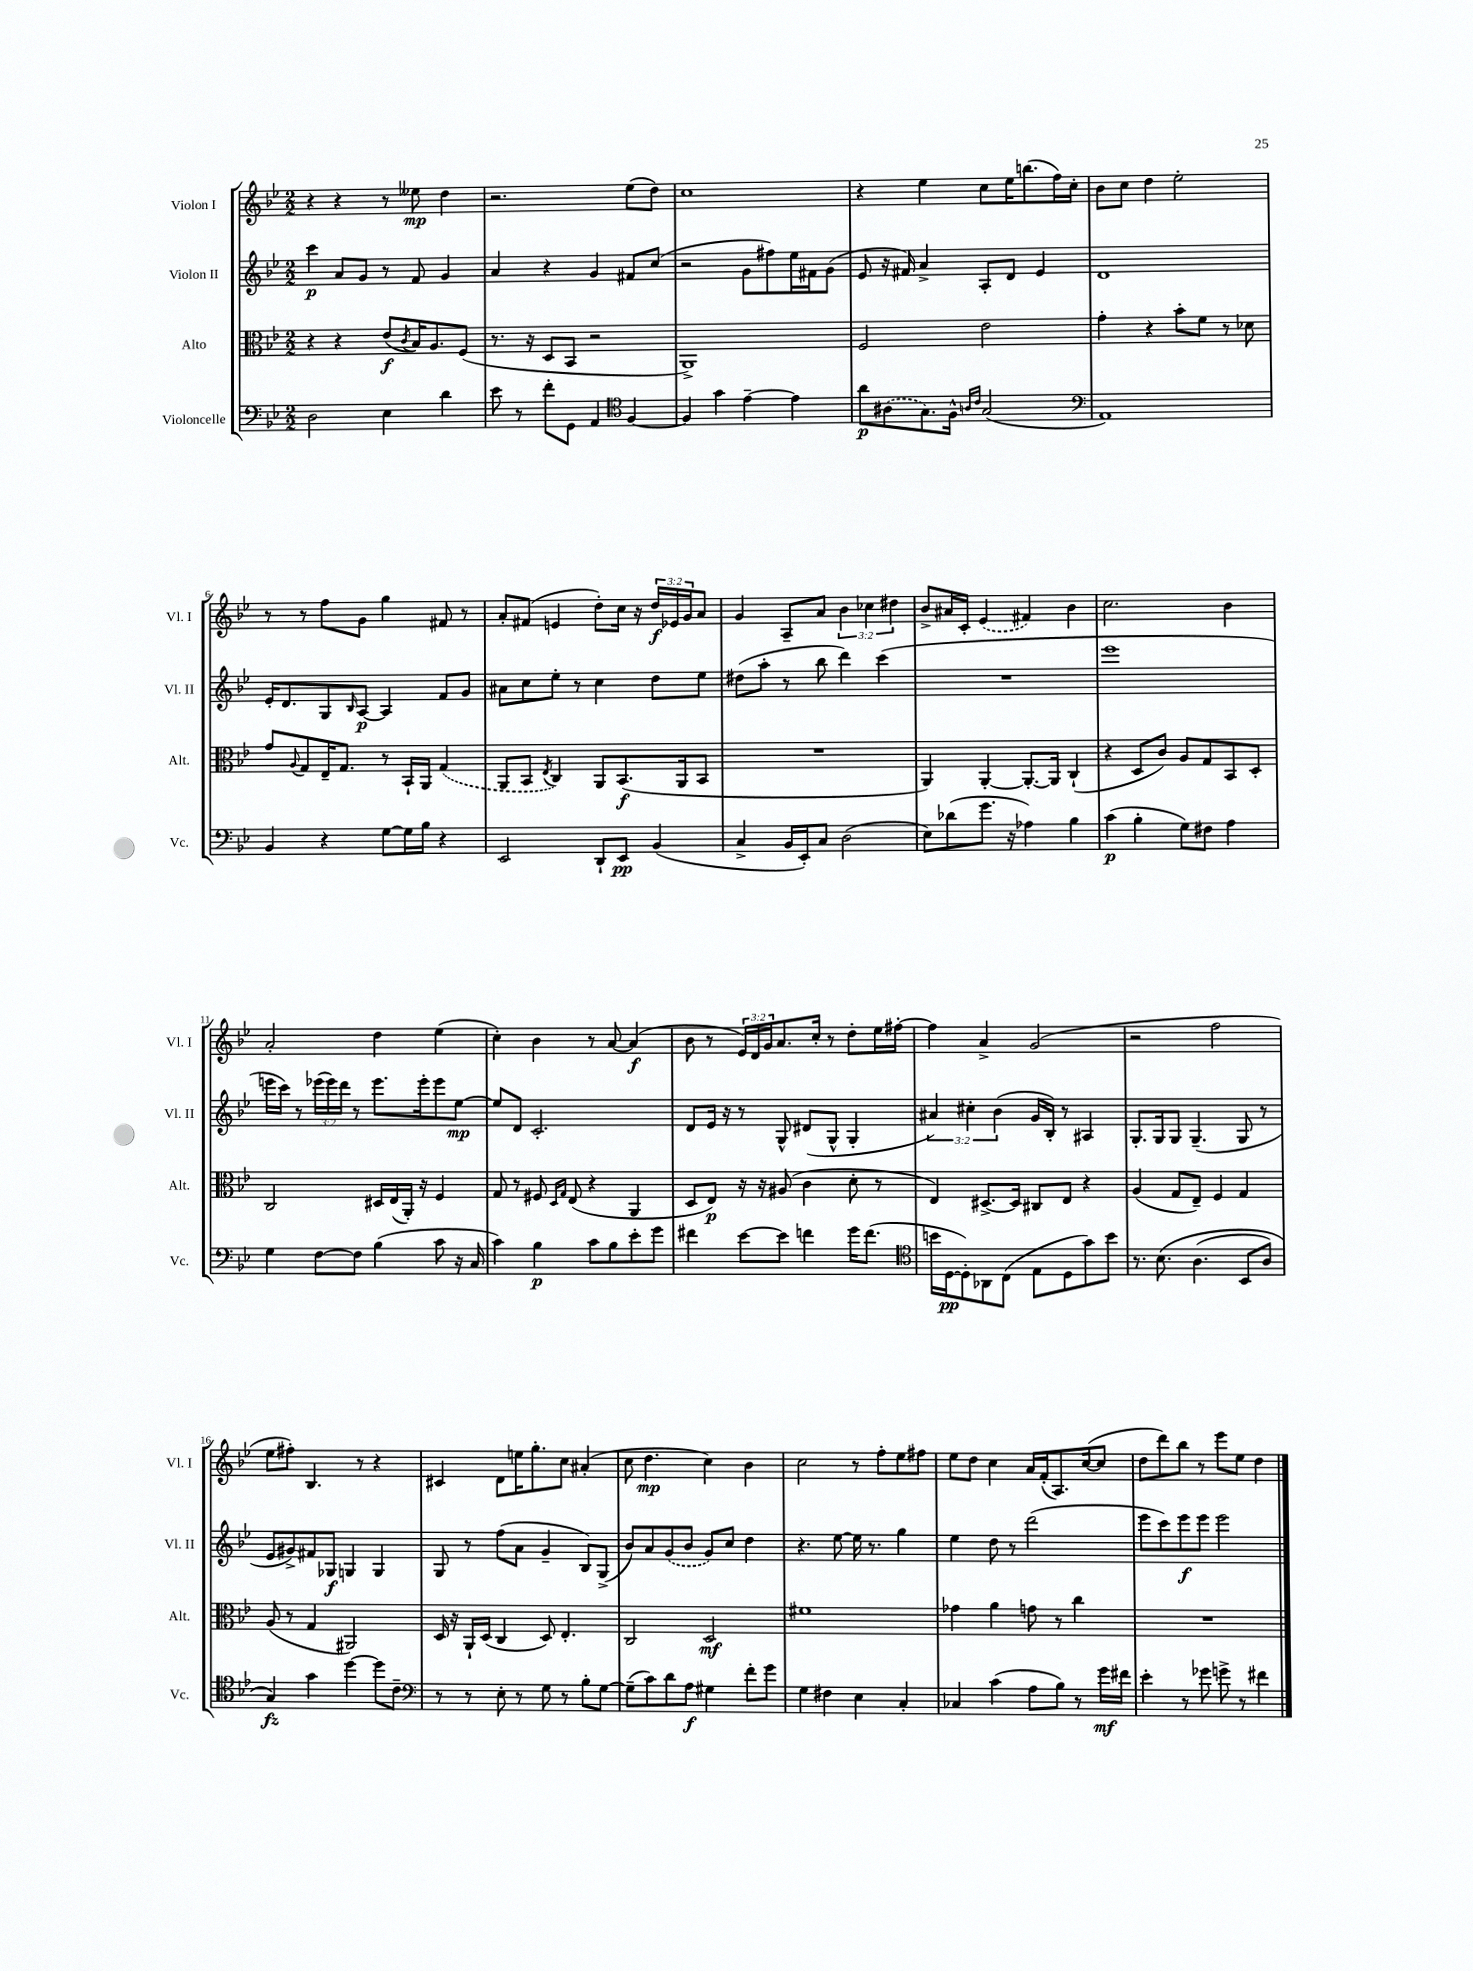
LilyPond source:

<<
\new StaffGroup <<
\new Staff = "s0" \with { instrumentName = "Violon I" shortInstrumentName = "Vl. I" } {
    \clef treble \key bes \major \numericTimeSignature \time 2/2 \override Staff.TupletNumber.text = #tuplet-number::calc-fraction-text
    r4 r4 r8 eeses''8\mp d''4 |
    r2. ees''8( d''8) |
    c''1 |
    r4 ees''4 c''8 ees''16 b''8.( f''16) c''16-. |
    bes'8 c''8 d''4 ees''2-. |
    r8 r8 f''8 g'8 g''4 fis'8 r8 |
    a'8-. fis'8( e'4 d''8-.) c''16 r16 \tuplet 3/2 { d''16\f ees'16 g'16 } a'8 |
    g'4 a8-- a'8 \tuplet 3/2 { bes'4 ces''4 dis''4 } |
    bes'8-> ais'16 c'16-. \once \slurDashed ees'4( fis'4) bes'4 |
    c''2. bes'4 |
    a'2-. d''4 ees''4( |
    c''4-.) bes'4 r8 a'8~ a'4\f( |
    bes'8 r8 \tuplet 3/2 { ees'16) d'16 g'16 } a'8. c''16-. r8 d''8-. ees''16 fis''16~-. |
    fis''4 a'4-> g'2( |
    r2 f''2 |
    ees''8 fis''8-.) bes4. r8 r4 |
    cis'4 d'8 e''16 g''8.-. c''8 ais'4-.( |
    c''8 d''4.\mp c''4) bes'4 |
    c''2 r8 f''8-. ees''8 fis''8 |
    ees''8 d''8 c''4 a'16 f'16-.( a8.) c''16~( c''8 |
    d''8 d'''8) bes''8 r8 ees'''8 ees''8 d''4 \bar "|." |
}
\new Staff = "s1" \with { instrumentName = "Violon II" shortInstrumentName = "Vl. II" } {
    \clef treble \key bes \major \numericTimeSignature \time 2/2 \override Staff.TupletNumber.text = #tuplet-number::calc-fraction-text
    c'''4\p a'8 g'8 r8 f'8 g'4 |
    a'4 r4 g'4 fis'8 c''8( |
    r2 g'8 fis''8) ees''16 fis'16 g'8( |
    ees'8 r16 fis'16) a'4-> a8-. d'8 ees'4 |
    d'1 |
    ees'16-. d'8. g8 \grace { bes16 } a8~\p a4 f'8 g'8 |
    ais'8 c''8 ees''8-. r8 c''4 d''8 ees''8 |
    dis''8( a''8-. r8 bes''8 d'''4) c'''4( |
    R1 |
    ees'''1 |
    e'''16 c'''16) r8 \tuplet 3/2 { ees'''16( ees'''16) d'''16 } r8 ees'''8. ees'''16-. ees'''8 ees''8~\mp |
    ees''8 d'8 c'2.-. |
    d'8 ees'16 r16 r8 g8-^ dis'8( g8-^ g4-. |
    \tuplet 3/2 { ais'4) cis''4-. bes'4( } g'16 bes16-.) r8 ais4 |
    g8.-. g16 g8 g4.--( g8 r8 |
    ees'8 gis'8->) fis'8 ges8\f g4 g4 |
    g8 r8 f''8( a'8 g'4-- bes8) g8->( |
    bes'8) a'8 \once \slurDashed g'8( bes'8 g'8) c''8 d''4 |
    r4. ees''8~ ees''16 r8. g''4 |
    ees''4 d''8 r8 d'''2( |
    ees'''8 c'''8) ees'''8\f ees'''8 ees'''2 \bar "|." |
}
\new Staff = "s2" \with { instrumentName = "Alto" shortInstrumentName = "Alt." } {
    \clef alto \key bes \major \numericTimeSignature \time 2/2
    r4 r4 ees'8\f( \acciaccatura { c'8 } bes16) a8. f8( |
    r8. r16 d8 bes,8 r2 |
    a,1->) |
    f2 ees'2 |
    g'4-. r4 bes'8-. f'8 r8 des'8 |
    g'8 \appoggiatura { a8 } g8 ees16-- g8. r8 bes,16-! a,16 \once \slurDashed g4( |
    a,8 bes,8 \acciaccatura { ees8 } c4) a,8 bes,8.\f( a,16 bes,8 |
    R1 |
    a,4) a,4~-. a,8.~-. a,16 c4-!( |
    r4 d8 c'8) a8 g8 bes,8 d8-. |
    c2 dis16 ees16( a,16-.) r16 f4 |
    g8 r8 fis8 \grace { d16 g16 } ees8( r4 a,4 |
    d8 ees8\p) r16 r16 ais8( c'4 d'8-. r8 |
    ees4) dis8.~-> dis16 cis8 ees8 r4 |
    a4( g8 ees8--) f4 g4 |
    a8( r8 g4 ais,2) |
    d16 r16 a,16-! d16( c4 d8) ees4.-. |
    c2 d2\mf |
    fis'1 |
    ges'4 a'4 g'8 r8 c''4 |
    R1 \bar "|." |
}
\new Staff = "s3" \with { instrumentName = "Violoncelle" shortInstrumentName = "Vc." } {
    \clef bass \key bes \major \numericTimeSignature \time 2/2
    d2 ees4 d'4 |
    ees'8 r8 f'8-. g,8 a,4 \clef tenor f4~ |
    f4 g'4 ees'4~-- ees'4 |
    a'8\p \once \slurDashed ais8( g8.) f16-^ \grace { a16 c'16 } g2( |
    \clef bass a,1) |
    bes,4 r4 g8~ g16 bes16 r4 |
    ees,2 d,8-! ees,8\pp bes,4( |
    c4-> bes,16 ees,16-.) c8 d2( |
    ees8) des'8( g'8. r16 aes4) bes4 |
    c'4\p( bes4-. g8) fis8 a4 |
    g4 f8~ f8 bes4( c'8 r16 c16 |
    c'4) bes4\p c'8 bes8 ees'8-. g'8 |
    fis'4 ees'8~ ees'8 f'4 g'16 f'8.( |
    \clef tenor b'16 d16~\pp d8-.) aes,8 c8( ees8 d8 g'8) b'8 |
    r8. bes8.\( a4.( bes,8 a8) |
    g4\fz\) g'4 d''4~ d''8 c'8-- |
    \clef bass r8 r8 ees8-. r8 g8 r8 bes8-. g8~ |
    g8--( c'8) d'8 a8\f gis4 f'8-. g'8 |
    g4 fis4 ees4 c4-. |
    ces4 c'4( a8 bes8) r8 g'16\mf fis'16 |
    ees'4-. r8 ges'8 g'8-> r8 fis'4 \bar "|." |
}
>>
>>
